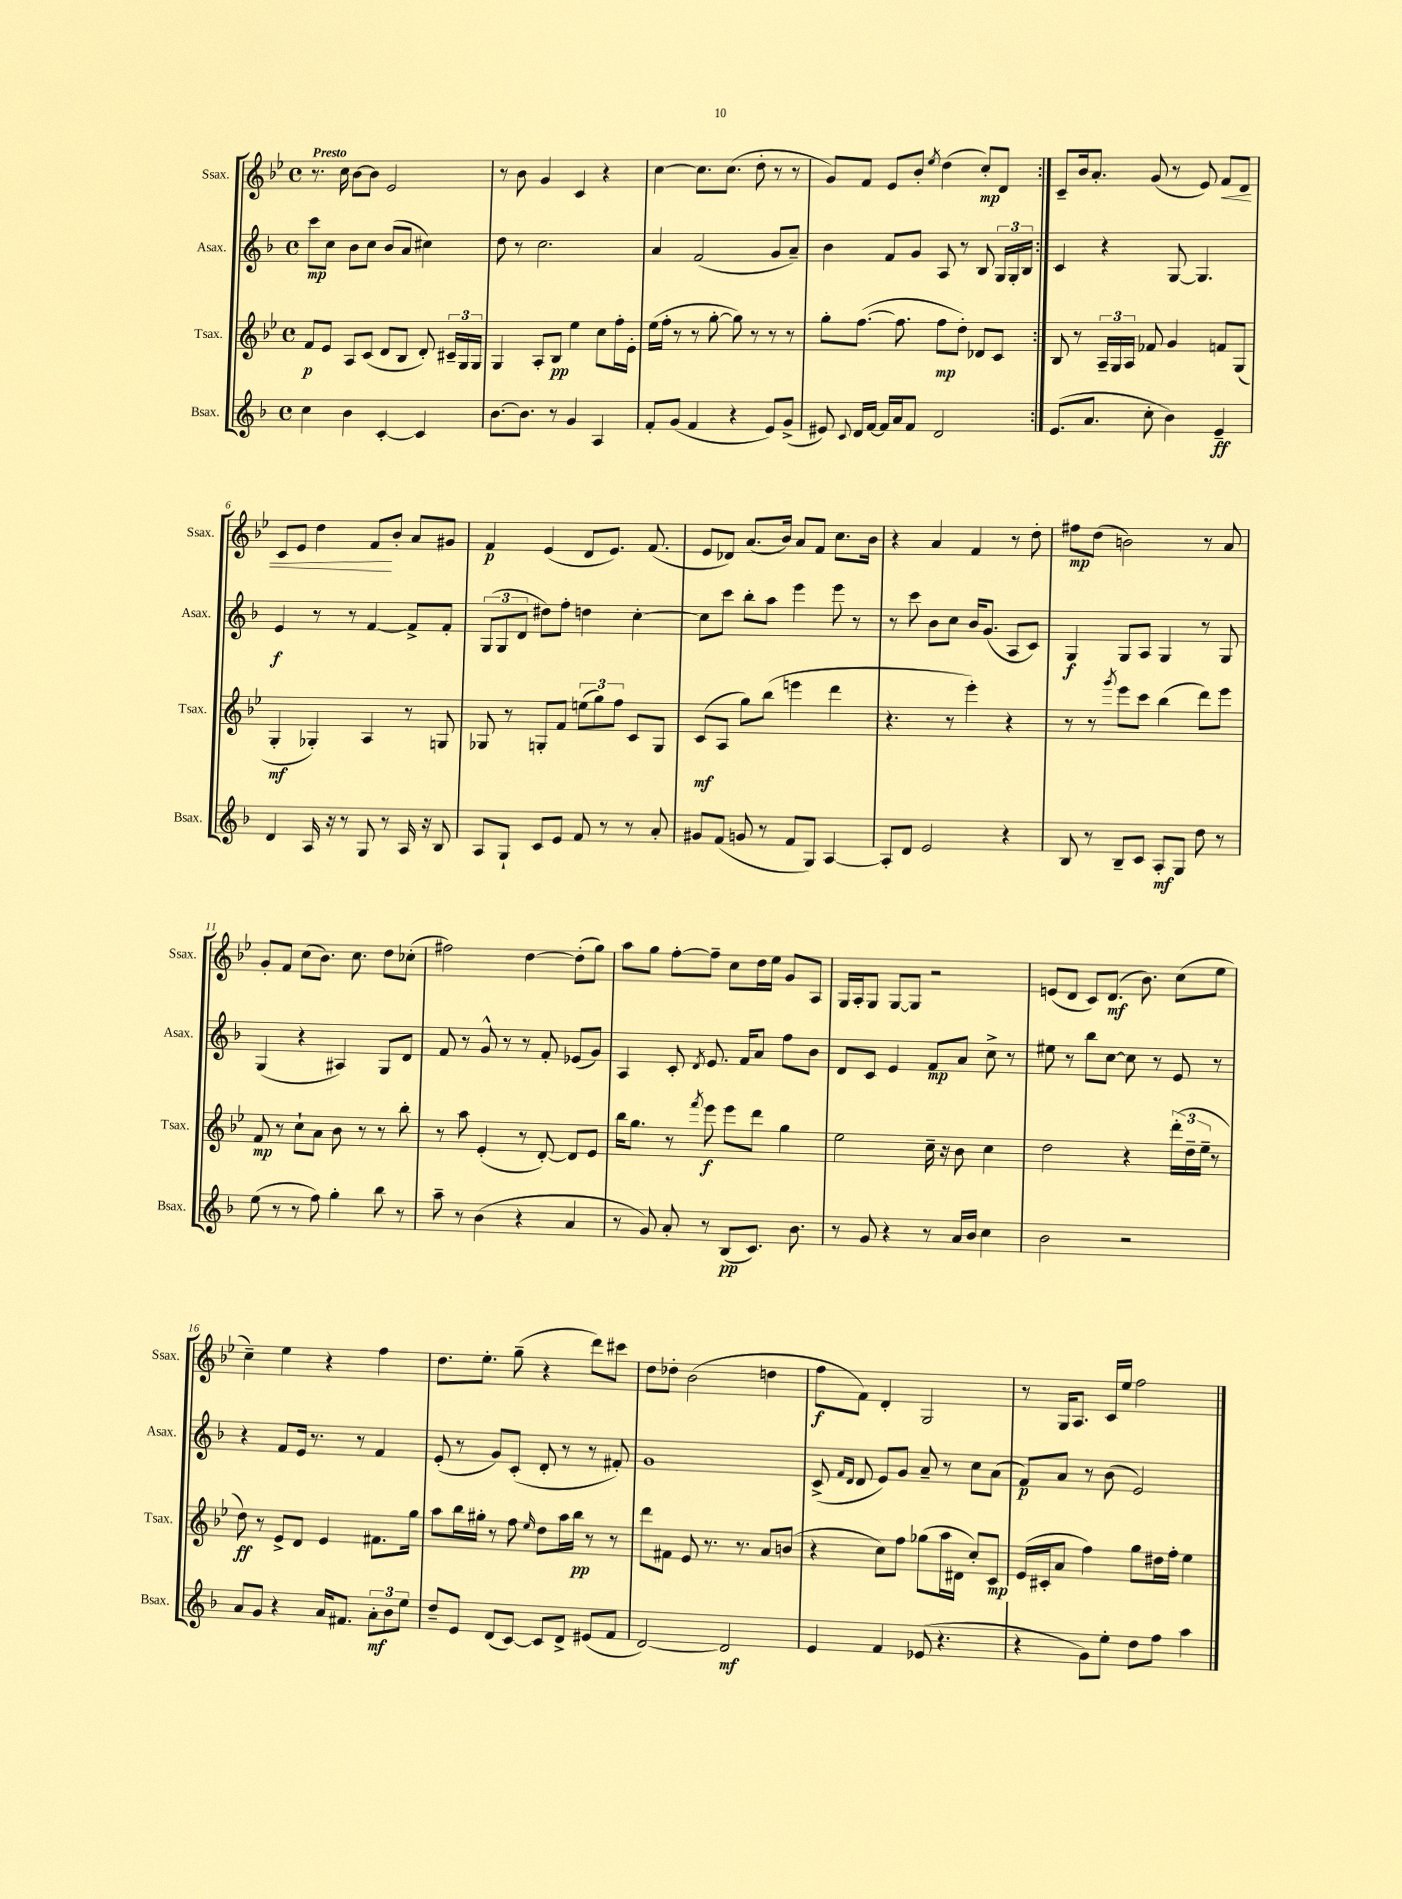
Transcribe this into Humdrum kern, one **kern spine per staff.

**kern	**kern	**kern	**kern
*staff4	*staff3	*staff2	*staff1
*clefG2	*clefG2	*clefG2	*clefG2
*k[b-]	*k[b-e-]	*k[b-]	*k[b-e-]
*M4/4	*M4/4	*M4/4	*M4/4
*met(c)	*met(c)	*met(c)	*met(c)
4cc\	8f/L	8ccc\L	8.r
.	8e-/J	8cc\J	.
.	.	.	16cc\
4b-\	8A/L	8b-\L	[8b-\L
.	(8c/J	8cc\J	8b-\]J
[4c'/	8d/L	(8b-/L	2e-/
.	8B-/J	8a/J	.
4c/]	8d'/)	4cc#\)	.
.	24c#~/LL	.	.
.	24G/	.	.
.	24G/JJ	.	.
=	=	=	=
[8.b-\L	4G/	8dd\	8r
.	.	8r	8b-\
8.b-\]J	.	.	.
.	8A'/L	2.cc\	4g/
8r	8B-/J	.	.
4g/	4ee-\	.	4c/
4A/	8cc\L	.	4r
.	16ff'\L	.	.
.	16e-'\JJ	.	.
=	=	=	=
8f'/L	(16ee-\LL	4a/	[4cc\
.	16ff'\JJ	.	.
(8g/J	8r	.	.
4f/	8r	(2f/	8.cc\]L
.	[8gg'\	.	.
.	.	.	(8.cc\J
4r	8gg\])	.	.
.	8r	.	8dd'\
8e/L)	8r	8g/L	8r
(8g^/J	8r	8a~/J)	8r
=	=	=	=
8e#/)	8gg'\L	4b-\	8g/L)
8qqc/	.	.	.
16d/LL	([8.ff\J	.	8f/J
[16f/JJ	.	.	.
16f/]LL	.	8f/L	8e-/L
16a/J	8.ff\]	.	.
8f/J	.	8g/J	8b-'/J
.	.	.	8qee-/
2d/	8ff\L	8A/	(4dd\
.	8dd'\J)	8r	.
.	8d-/L	8B-/	8cc'/L)
.	8c/J	24G/LL	8d/J
.	.	24G'/	.
.	.	24B-/JJ	.
=:|!	=:|!	=:|!	=:|!
(8.e/L	8B-/	4c/	8c~/L
.	8r	.	16b-/k
8.a/J	.	.	8.a'/J
.	24A~/LL	4r	.
.	24G/	.	.
.	24A/JJ	.	.
8cc'\	8f-/	.	(8g/
4b-\)	4g/	[8G/	8r
.	.	4.G/]	8e-/)
4e~/	8f/L	.	8f/L
.	(8G/J	.	8d/J
=	=	=	=
4d/	4G'/	4e/	8c/L
.	.	.	8e-/J
16A/	4G-'/)	8r	4dd\
16r	.	.	.
8r	.	8r	.
8G/	4A/	[4f/	8f/L
8r	.	.	8b-'/J
16A/	8r	8f^/]L	8a/L
16r	.	.	.
8B-/	8G/	8f'/J	8g#/J
=	=	=	=
8A/L	8G-/	(12G/L	4f/
.	.	12G/	.
8G`/J	8r	.	.
.	.	12d/J	.
8c/L	8G'/L	8dd#\L)	(4e-/
8e/J	8f/J	8ff'\J	.
8f/	(12ee\L	4dd\	8d/L
.	12gg\)	.	.
8r	.	.	8.e-/J)
.	12ff\J	.	.
8r	8c/L	[4cc'\	.
.	.	.	(8.f/
8a'/	8G/J	.	.
=	=	=	=
8g#/L	(8c/L	8cc\]L	8e-/L
(8f/J	8A/J	8ccc\J	8d-/J)
8g/	8gg\L)	8bb-'\L	(8.a/L
8r	(8bb-\J	8aa\J	.
.	.	.	16b-/Jk)
8f/L	4eee\	4eee\	8a/L
8G/J)	.	.	8f/J
[4A/	4ddd\	8eee\	8.cc\L
.	.	8r	.
.	.	.	16b-\Jk
=	=	=	=
8A'/]L	4.r	8r	4r
8d/J	.	8ccc\	.
2e/	.	8b-\L	4a/
.	8r	8cc\J	.
.	4eee-'\)	16b-/LK	4f/
.	.	(8.g/J	.
4r	4r	8A/L	8r
.	.	8c/J)	8dd'\
=	=	=	=
8B-/	8r	4G/	8ff#\L
8r	8r	.	(8dd\J
.	8qggg/	.	.
8B-~/L	8eee-\L	8G/L	2b\)
8c/J	8ccc\J	8A/J	.
8A'/L	(4bb-\	4G/	.
8G/J	.	.	.
8dd\	8ddd\L)	8r	8r
8r	8eee-\J	8G/	8a/
=	=	=	=
(8ee\	8f/	(4G/	8g'/L
8r	8r	.	8f/J
8r	8cc`\L	4r	(8cc\L
8ff\)	8a\J	.	8.b-\J)
4gg'\	8b-\	4A#/)	.
.	.	.	8.cc\
.	8r	.	.
8bb-\	8r	8G/L	8dd\L
8r	8bb-'\	8d/J	(8cc-'\J
=	=	=	=
8aa~\	8r	8f/	2ff#\)
8r	8aa\	8r	.
(4b-\	(4e-'/	8g^^/	.
.	.	8r	.
4r	8r	8r	[4dd\
.	[8d'/)	8f'/	.
4a/	8d/]L	(8e-/L	(8dd'\]L
.	8e-/J	8g/J)	8gg\J)
=	=	=	=
8r	16bb-\LK	4A/	8aa\L
.	8.gg\J	.	.
8g/)	.	.	8gg\J
8a'/	8r	8c'/	[8ff'\L
.	8qfff/	8qd/	.
8r	8eee-\	8.e/	8ff~\]J
(8B-/L	8eee-\L	.	8cc\L
.	.	16f/LK	.
8.c/J)	8ddd\J	8a/J	16dd\L
.	.	.	16ee-\JJ
.	4gg\	8ff\L	8g/L
8.b-\	.	.	.
.	.	8b-\J	8A/J
=	=	=	=
8r	2ee-\	8d/L	16G/LL
.	.	.	16A'/J
8g/	.	8c/J	8G/J
4r	.	4e/	[8G/L
.	.	.	8G/]J
8r	16cc~\	8f/L	2r
.	16r	.	.
16a/LL	8b-\	8a/J	.
16b-/JJ	.	.	.
4cc\	4cc\	8cc^\	.
.	.	8r	.
=	=	=	=
2b-\	2dd\	8ee#\	(8e/L
.	.	8r	8d/J
.	.	8bb-\L	8c/L)
.	.	[8cc\J	(8.d/J
2r	4r	8cc\]	.
.	.	.	8.b-\)
.	.	8r	.
.	(24ddd'\LL	8e/	(8cc\L
.	24dd~\	.	.
.	24ee-~\JJ	.	.
.	8r	8r	8ee-\J
=	=	=	=
8a/L	8dd\)	4r	4cc~\)
8g/J	8r	.	.
4r	8e-^/L	8f/L	4ee-\
.	8d/J	16e/Jk	.
.	.	8.r	.
16a/LK	4e-/	.	4r
8.f#/J	.	.	.
.	.	8r	.
12a'\L	8.f#\L	4f/	4ff\
12b-\	.	.	.
12ee\J	.	.	.
.	16gg\Jk	.	.
=	=	=	=
8dd~/L	8aa\L	(8e'/	8.dd\L
8e/J	16bb-\L	8r	.
.	16gg#'\JJ	.	8.ee-'\J
(8d/L	8r	8g/L)	.
[8c/J)	8ff\	(8c'/J	(8gg~\
.	16qqee-/	.	.
8c/]L	8dd\L	8d'/	4r
8d^/J	16aa\L	8r	.
.	16bb-\JJ	.	.
(8e#/L	8r	8r	8ddd\L)
8f/J	8r	8f#'/)	8ccc#\J
=	=	=	=
[2d/)	8ddd\L	1g	8dd\L
.	8f#\J	.	8dd-'\J
.	8e-/	.	(2b-\
.	8.r	.	.
2d/]	.	.	.
.	8.r	.	.
.	8a/L	.	4dd\
.	(8b/J	.	.
=	=	=	=
4e/	4r	(8c^/	8ff\L
.	.	16qqf/LL	.
.	.	16qqd/JJ	.
.	.	8d/	8f\J)
4f/	8cc\L)	8e/L)	4d'/
.	8ff\J	8g/J	.
(8e-/	(8gg-\L	8a~/	2G/
4.r	16aa\L	8r	.
.	16d#\JJ	.	.
.	8cc'/L)	8cc\L	.
.	8c/J	(8a\J	.
=	=	=	=
4r	(16e-/LL	8f/L)	8r
.	16c#'/J	.	.
.	8a/J	8a/J	16G/LK
.	.	.	8.A/J
8g\L)	4ff\)	8r	.
8ee'\J	.	(8b-\	16c/LL
.	.	.	16ee-/JJ
8dd\L	8gg\L	2e/)	2ff\
8ff\J	16dd#\L	.	.
.	16ff'\JJ	.	.
4aa\	4ee-\	.	.
==	==	==	==
*-	*-	*-	*-
